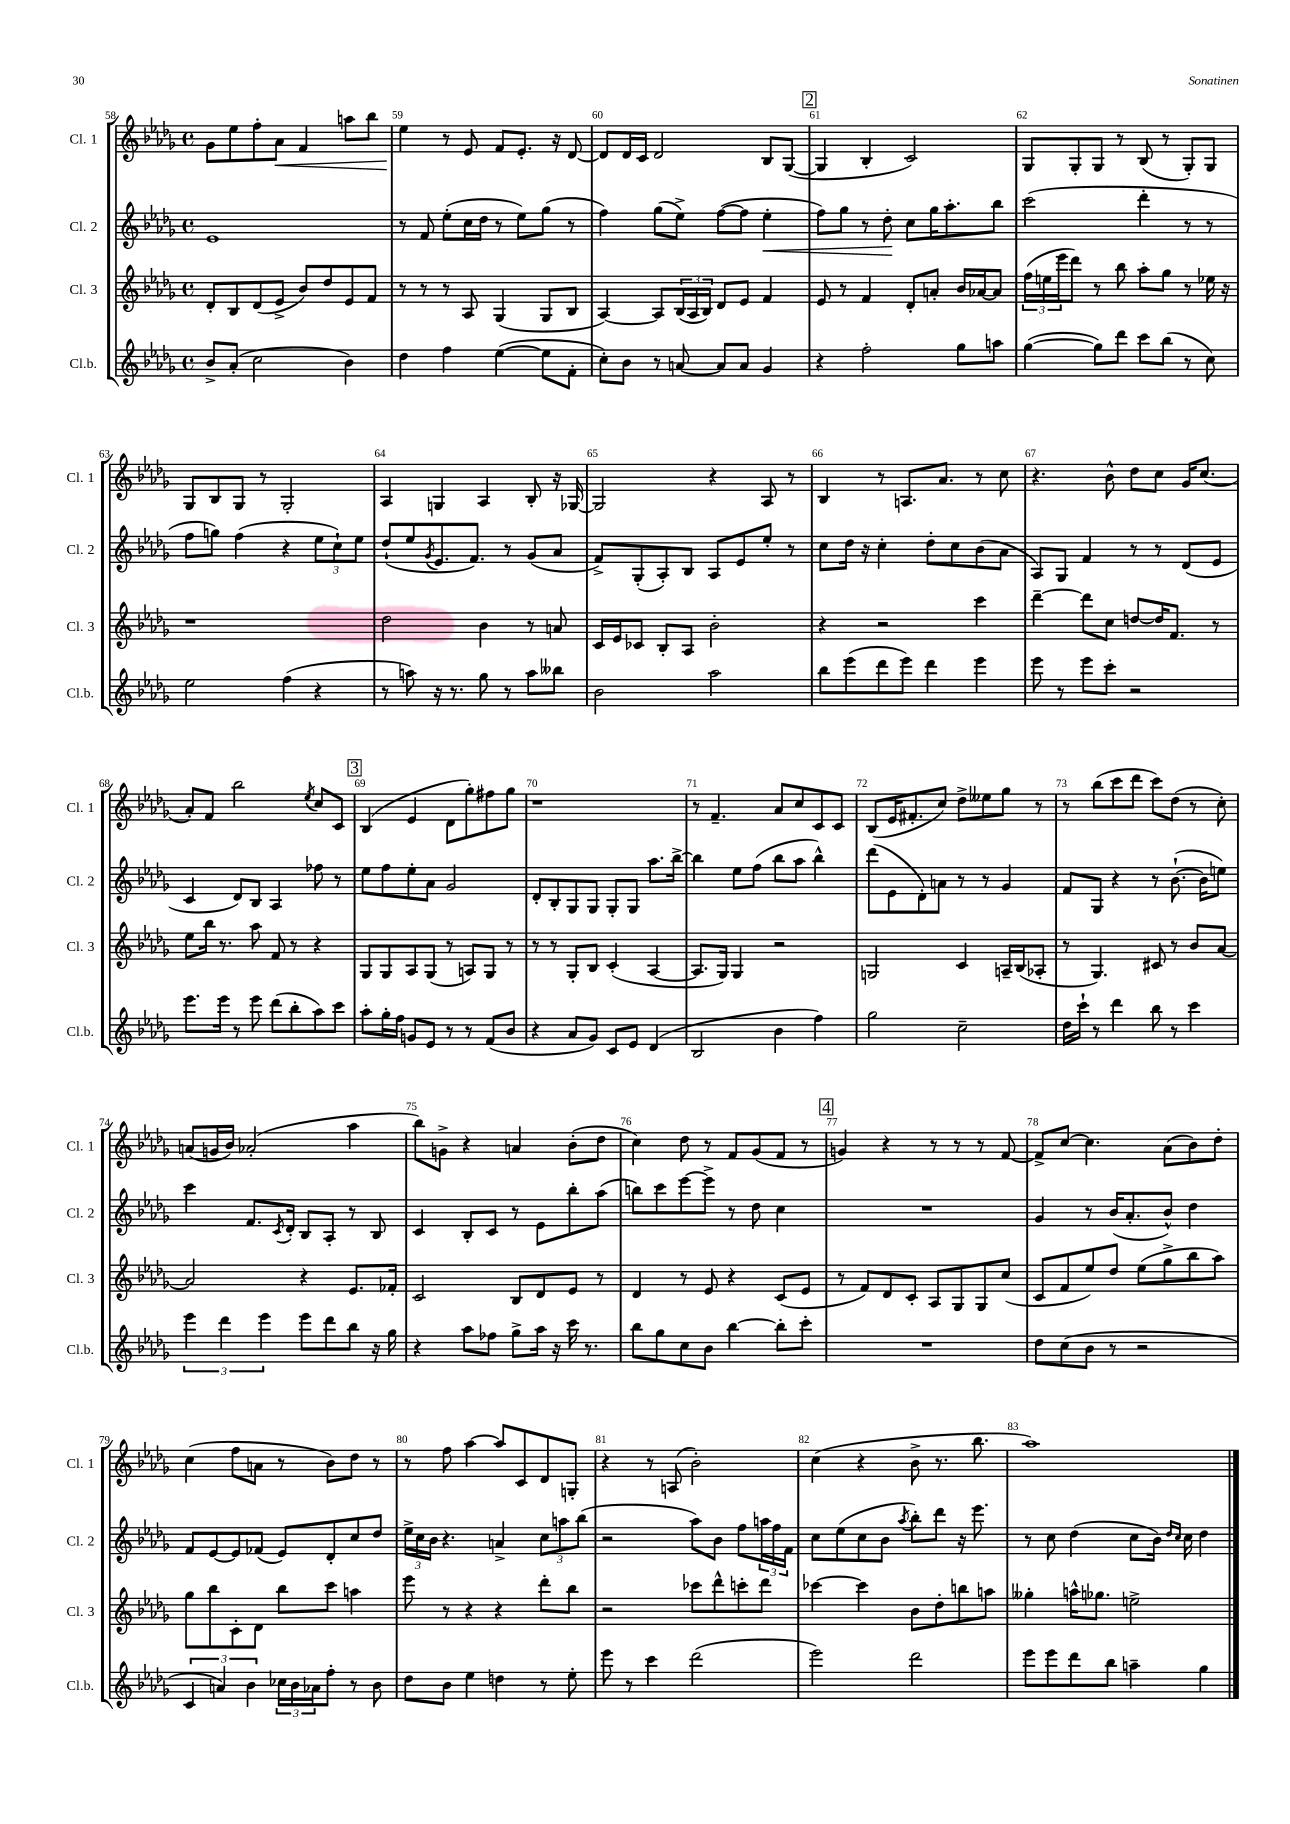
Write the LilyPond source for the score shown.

<<
\new StaffGroup <<
\new Staff = "s0" \with { instrumentName = "Cl. 1" shortInstrumentName = "Cl. 1" } {
    \clef treble \key des \major \defaultTimeSignature \time 4/4
    ges'8 ees''8 f''8-. aes'8\< f'4 a''8 bes''8 |
    ees''4\! r8 ees'8 f'8 ees'8.-. r16 des'8~ |
    des'8 des'16 c'16 des'2 bes8 ges8~( |
    \mark \markup { \box "2" } ges4 bes4-. c'2) |
    ges8 ges8-. ges8 r8 bes8( r8 ges8-.) ges8 |
    ges8 bes8 ges8 r8 ges2-. |
    aes4 g4 aes4 bes8-. r16 ges16~ |
    ges2 r4 aes8 r8 |
    bes4 r8 a8. aes'8. r8 c''8 |
    r4. bes'8-^ des''8 c''8 ges'16 c''8.( |
    aes'8-.) f'8 bes''2 \acciaccatura { ees''8 } c''8 c'8 |
    \mark \markup { \box "3" } bes4( ees'4 des'8 ges''8-.) fis''8 ges''8 |
    r1 |
    r8 f'4.-- aes'8 c''8 c'8 c'8 |
    bes8( ees'16 fis'8.-. c''8) des''8-> eeses''8 ges''8 r8 |
    r8 bes''8( c'''8 des'''8 c'''8) des''8( r8 c''8-.) |
    a'8( g'16 bes'16) aes'2-.( aes''4 |
    bes''8) g'8-> r4 a'4 bes'8-.( des''8 |
    c''4) des''8 r8 f'8 ges'8( f'8 r8 |
    \mark \markup { \box "4" } g'4) r4 r8 r8 r8 f'8~ |
    f'8-> c''8~ c''4. aes'8( bes'8) des''8-. |
    c''4( f''8 a'8 r8 bes'8) des''8 r8 |
    r8 f''8 aes''4~ aes''8 c'8 des'8 g8-. |
    r4 r8 a8( bes'2-.) |
    c''4( r4 bes'8-> r8. bes''8. |
    aes''1) \bar "|." |
}
\new Staff = "s1" \with { instrumentName = "Cl. 2" shortInstrumentName = "Cl. 2" } {
    \clef treble \key des \major \defaultTimeSignature \time 4/4
    ees'1 |
    r8 f'8 ees''8-.( c''16 des''16 r8 ees''8) ges''8( r8 |
    f''4) ges''8( ees''8->) f''8~( f''8 ees''4-.\< |
    \mark \markup { \box "2" } f''8) ges''8 r8 des''8-.\! c''8 ges''16 aes''8.-. bes''8 |
    c'''2( des'''4-. r8 r8 |
    f''8 g''8) f''4( r4 \tuplet 3/2 { ees''8 c''8-!) ees''8 } |
    des''8-!( ees''8 \acciaccatura { ges'8 } ees'8. f'8.) r8 ges'8( aes'8 |
    f'8->) ges8-.( aes8-.) bes8 aes8 ees'8 ees''8-. r8 |
    c''8 des''16 r16 c''4-. des''8-. c''8 bes'8( aes'8 |
    aes8) ges8 f'4 r8 r8 des'8( ees'8 |
    c'4 des'8) bes8 aes4 fes''8 r8 |
    \mark \markup { \box "3" } ees''8 f''8 ees''8-. aes'8 ges'2 |
    des'8-. bes8-. ges8 ges8 ges8-. ges8 aes''8. bes''16~-> |
    bes''4 ees''8 f''8( bes''8 aes''8 bes''4-^) |
    des'''8( ees'8 des'8-.) a'8 r8 r8 ges'4 |
    f'8 ges8 r4 r8 bes'8.~-!( bes'16 e''8) |
    c'''4 f'8. \acciaccatura { c'8 } des'16-. bes8 aes8-. r8 bes8 |
    c'4 bes8-. c'8 r8 ees'8 bes''8-. aes''8( |
    b''8) c'''8 ees'''8~ ees'''8-> r8 des''8 c''4 |
    \mark \markup { \box "4" } R1 |
    ges'4 r8 bes'16( aes'8.-. bes'8-^) des''4 |
    f'8 ees'8~ ees'8 fes'8( ees'8) des'8-. c''8 des''8 |
    \tuplet 3/2 { ees''16-> c''16 bes'16 } r4. a'4-> \tuplet 3/2 { c''8 a''8 bes''8( } |
    r2 aes''8) bes'8 f''8 \tuplet 3/2 { a''16 f''16 f'16 } |
    c''8 ees''8( c''8 bes'8 \acciaccatura { aes''8 } bes''8-.) des'''8 r16 ees'''8. |
    r8 c''8 des''4( c''8 bes'16) \grace { des''16 c''16 } c''16 des''4 \bar "|." |
}
\new Staff = "s2" \with { instrumentName = "Cl. 3" shortInstrumentName = "Cl. 3" } {
    \clef treble \key des \major \defaultTimeSignature \time 4/4
    des'8-. bes8 des'8( ees'8-> bes'8) des''8 ees'8 f'8 |
    r8 r8 r8 aes8 ges4( ges8 bes8 |
    aes4~) aes8 \tuplet 3/2 { bes16( aes16 bes16) } des'8 ees'8 f'4 |
    \mark \markup { \box "2" } ees'8 r8 f'4 des'8-. a'8-. bes'16 aes'16~ aes'8 |
    \tuplet 3/2 { f''16( e''16 ees'''16 } des'''8) r8 bes''8 aes''8-. ges''8 r8 ees''16 r16 |
    r1 |
    des''2 bes'4 r8 a'8 |
    c'16 ees'16 ces'8 bes8-. aes8 bes'2-. |
    r4 r2 c'''4 |
    des'''4~-- des'''8 c''8 d''8~ d''16 f'8. r8 |
    ees''8 bes''16 r8. aes''8 f'8 r8 r4 |
    \mark \markup { \box "3" } ges8 ges8 aes8 ges8( r8 a8) ges8 r8 |
    r8 r8 ges8-. bes8 c'4-.( aes4~ |
    aes8. ges16) ges4 r2 |
    g2 c'4 a16-- bes16( aes8-. |
    r8 ges4.) cis'8 r8 bes'8 aes'8~ |
    aes'2 r4 ees'8. fes'16-. |
    c'2 bes8 des'8 ees'8 r8 |
    des'4 r8 ees'8 r4 c'8( ees'8 |
    \mark \markup { \box "4" } r8 f'8) des'8 c'8-. aes8 ges8 ges8 c''8( |
    c'8 f'8 ees''8) des''8 ees''8( ges''8-> bes''8 aes''8) |
    ges''8 bes''8 c'8-. des'8 bes''8 c'''8 a''4 |
    ees'''8 r8 r4 r4 des'''8-. bes''8 |
    r2 ces'''8 des'''8-^ c'''8-. des'''8 |
    ces'''4~ ces'''4 bes'8 des''8-. b''8 a''8 |
    geses''4-. a''16-^ ges''8. e''2-> \bar "|." |
}
\new Staff = "s3" \with { instrumentName = "Cl.b." shortInstrumentName = "Cl.b." } {
    \clef treble \key des \major \defaultTimeSignature \time 4/4
    bes'8-> aes'8-.( c''2 bes'4) |
    des''4 f''4 ees''4~( ees''8 f'8-. |
    c''8-.) bes'8 r8 a'8~ a'8 a'8 ges'4 |
    \mark \markup { \box "2" } r4 f''2-. ges''8 a''8 |
    ges''4~( ges''8) des'''8 c'''8 bes''8( r8 c''8) |
    ees''2 f''4( r4 |
    r8 a''8) r16 r8. ges''8 r8 a''8 beses''8 |
    bes'2 aes''2 |
    bes''8 ees'''8( des'''8 ees'''8) des'''4 ees'''4 |
    ees'''8 r8 ees'''8 c'''8-. r2 |
    ees'''8. ees'''16 r8 ees'''8 des'''8( bes''8-. aes''8) c'''8 |
    \mark \markup { \box "3" } aes''8-. ges''16-. f''16 g'8 ees'8 r8 r8 f'8( bes'8 |
    r4 aes'8 ges'8) c'8 ees'8 des'4( |
    bes2 bes'4 f''4) |
    ges''2 c''2-- |
    des''16 c'''16-! r8 des'''4 bes''8 r8 c'''4 |
    \tuplet 3/2 { ees'''4 des'''4 ees'''4 } ees'''8 des'''8 bes''8 r16 ges''16 |
    r4 aes''8 fes''8 ges''8-> aes''16 r16 c'''16 r8. |
    bes''8 ges''8 c''8 bes'8 bes''4~ bes''8-. c'''8-. |
    \mark \markup { \box "4" } R1 |
    des''8 c''8( bes'8 r8 r2 |
    \tuplet 3/2 { c'4 a'4) bes'4 } \tuplet 3/2 { ces''16 bes'16 aes'16 } f''8-. r8 bes'8 |
    des''8 bes'8 ees''4 d''4 r8 ees''8-. |
    ees'''8 r8 c'''4 des'''2( |
    ees'''2) des'''2 |
    ees'''8 ees'''8 des'''8 bes''8 a''4-- ges''4 \bar "|." |
}
>>
>>
\layout { \context { \Score currentBarNumber = #58 \override BarNumber.break-visibility = ##(#f #t #t) barNumberVisibility = #all-bar-numbers-visible } }
